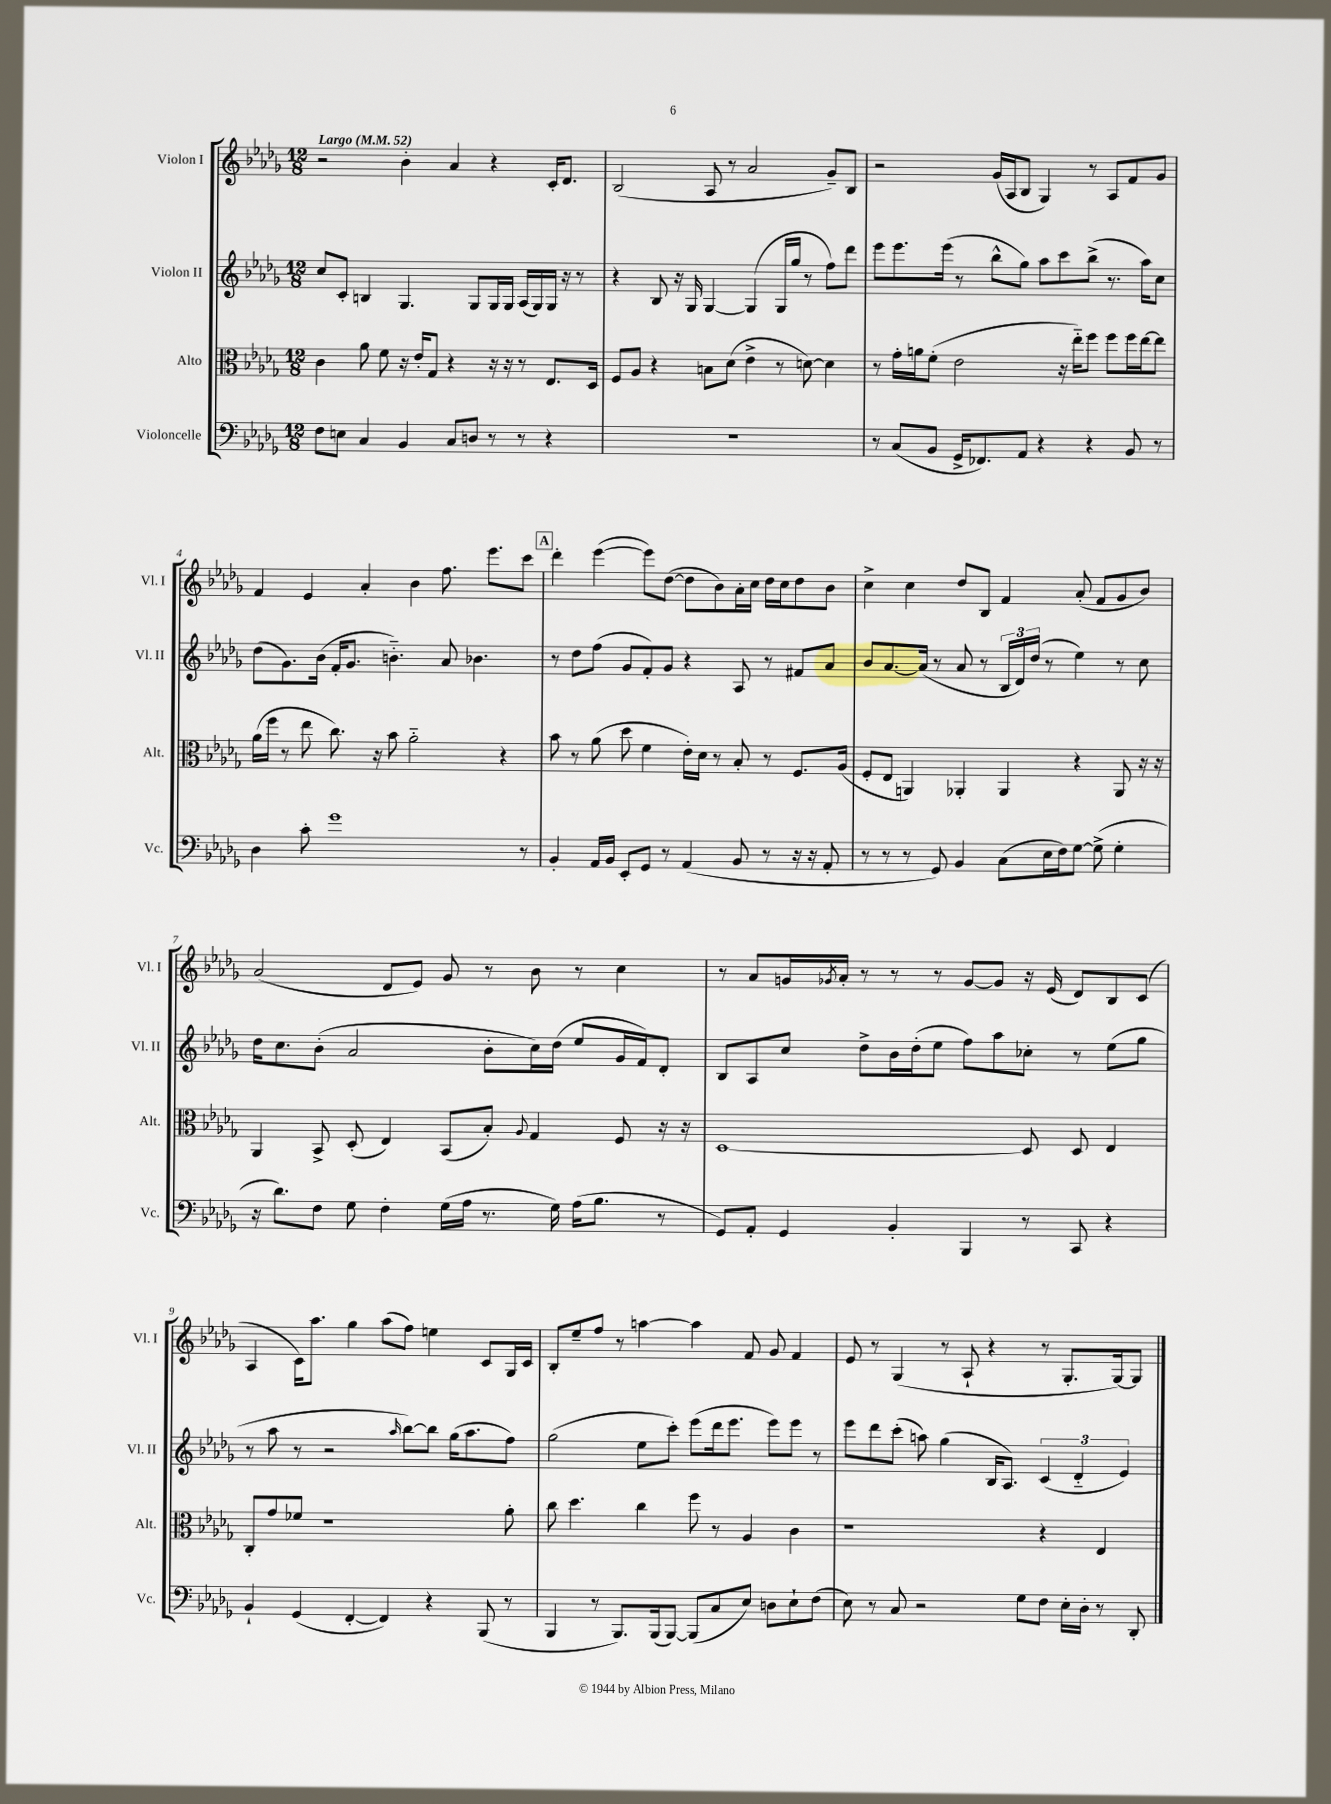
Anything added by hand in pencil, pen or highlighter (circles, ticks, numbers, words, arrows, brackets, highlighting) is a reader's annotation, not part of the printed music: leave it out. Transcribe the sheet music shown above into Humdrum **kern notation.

**kern	**kern	**kern	**kern
*part4	*part3	*part2	*part1
*staff4	*staff3	*staff2	*staff1
*I"Violoncelle	*I"Alto	*I"Violon II	*I"Violon I
*I'Vc.	*I'Alt.	*I'Vl. II	*I'Vl. I
*clefF4	*clefC3	*clefG2	*clefG2
*k[b-e-a-d-g-]	*k[b-e-a-d-g-]	*k[b-e-a-d-g-]	*k[b-e-a-d-g-]
*M12/8	*M12/8	*M12/8	*M12/8
*MM52	*MM52	*MM52	*MM52
=1	=1	=1	=1
!	!	!	!LO:TX:a:B:t=Largo
8F\L	4c\	8cc/L	2r
8En\J	.	8c'/J	.
4C/	8a-\	4Bn/	.
.	8f\	.	.
4BB-/	16r	4.G-/	4b-'\
.	16e-'/KL	.	.
.	8G-/J	.	.
8C/L	4r	.	4a-/
8Dn/J	.	8G-/L	.
8r	16r	16G-/L	4r
.	16r	16G-/JJ	.
8r	8r	(16A-/LL	.
.	.	16G-/)	.
4r	8.E-/L	16G-/JJ	16c'/KL
.	.	16r	8.d-/J
.	.	8r	.
.	16D-/Jk	.	.
=2	=2	=2	=2
1.r	8F/L	4r	(2B-/
.	8A-/J	.	.
.	4r	8B-/	.
.	.	16r	.
.	.	16G-/	.
.	8Bn\L	[4G-/	8A-/
.	(8d-\J	.	8r
.	4e-^\	(4G-/]	2a-/
.	8r	16G-/LL	.
.	.	16gg-/JJ	.
.	[8dn\)	8r	.
.	4d\]	8ff\L)	8g-~/L)
.	.	8ddd-\J	8B-/J
=3	=3	=3	=3
8r	8r	8eee-\L	2r
(8C/L	16g-'\LL	8.eee-\	.
.	16an\J	.	.
8BB-/J	(8f'\J	.	.
.	.	(16eee-\Jk	.
16GG-^/KL	2e-\	8r	.
8.FF-X/)	.	.	.
.	.	8bb-^^\L	(16g-/LL
.	.	.	16A-/J
8AA-/J	.	8gg-\J)	8B-/J
4r	.	8aa-\L	4G-/)
.	16r	8ccc\	.
.	16ee-\KL)	.	.
4r	8ff\J	(8bb-^\J	8r
.	8ff\L	8.r	8A-/L
8BB-/	16ff\L	.	8f/
.	[16ee-\J	16aa-\KL)	.
8r	8ee-\J]	8cc\J	8g-/J
!!LO:LB:g=z
=4	=4	=4	=4
4D-\	(16a-\LL	(8dd-\L	4f/
.	16ff\JJ	.	.
.	8r	8.g-\)	.
8c'\	8ee-\	.	4e-/
.	.	(16b-\Jk	.
1g-	8.cc\)	16f'/KL	.
.	.	8.g-/J	.
.	.	.	4a-'/
.	16r	.	.
.	8b-\	4.bn\)	.
.	2a-\	.	4b-\
.	.	8a-/	8.ff\
.	.	4.b-X\	.
.	.	.	8.eee-\L
.	4r	.	.
8r	.	.	8ccc\J
!!LO:REH:place=s1:t=A
=5	=5	=5	=5
4BB-'/	8b-\	8r	4ddd-'\
.	8r	8dd-\L	.
16AA-/LL	(8a-\	(8ff\J	([4eee-\
16BB-/JJ	.	.	.
8EE-'/L	8dd-\	8g-/L	.
8GG-/J	4f\	8f'/)	8eee-\L])
8r	.	8g-/J	([8dd-\J
(4AA-/	16e-'\LL)	4r	8dd-\L]
.	16d-\JJ	.	.
.	8r	.	8b-\)
8BB-/	8B-'/	8A-/	16a-'\L
.	.	.	16cc\JJ
8r	8r	8r	16dd-\LL
.	.	.	16cc\J
16r	8.F/L	8f#X/L	8dd-\
16r	.	.	.
8AA-'/	.	8a-/J	8b-\J
.	(16A-/Jk	.	.
=6	=6	=6	=6
8r	8F'/L	8b-/L	4cc^\
8r	8E-/J	[8.a-/	.
8r	4AAn/)	.	4cc\
.	.	(16a-/Jk]	.
8GG-/)	.	8r	.
4BB-/	4AA-X'/	8a-/	8dd-/L
.	.	8r	8B-/J
(8C\L	4AA-/	24B-/LL	4f/
.	.	24d-/)	.
.	.	(24dd-/JJ	.
16E-\L	.	8r	.
16F\J)	.	.	.
[8G-\J	4r	4ee-\)	(8a-'/
(8G-^\]	.	.	8f/L
4G-'\	8AA-/	8r	8g-/
.	16r	8cc\	8b-/J)
.	16r	.	.
!!LO:LB:g=z
=7	=7	=7	=7
16r	4AA-/	16dd-\KL	(2a-/
8.d-\L)	.	8.cc\	.
8F\J	8BB-^/	(8b-'\J	.
8G-\	(8D-'/	2a-/	.
4F'\	4E-/)	.	8d-/L
.	.	.	8e-/J)
(16G-\LL	(8BB-/L	.	8g-/
16A-\JJ	.	.	.
8.r	8B-'/J)	8b-'\L	8r
.	8qqA-/	.	.
.	4G-/	16cc\L)	8b-\
16G-\)	.	(16dd-\JJ	.
(16A-\KL	.	8ee-/L	8r
8.B-\J	.	.	.
.	8F/	16g-/L	4cc\
.	.	16f/J)	.
8r	16r	8d-'/J	.
.	16r	.	.
=8	=8	=8	=8
8GG-/L)	[1D-	8B-/L	8r
8AA-'/J	.	8A-/	8a-/L
4GG-/	.	8cc/J	16gn/L
.	.	.	8qg-X/
.	.	.	16a-'/JJ
.	.	8dd-^\L	8r
4BB-'/	.	16b-\L	8r
.	.	(16dd-'\J	.
.	.	8ee-\J	8r
4BBB-/	.	8ff\L)	[8g-/L
.	.	8aa-\	8g-/J]
8r	8D-/]	8cc-X'\J	16r
.	.	.	(16e-/
8CC/	8D-/	8r	8d-/L)
4r	4E-/	(8ee-\L	8B-/
.	.	8gg-\J	(8c/J
!!LO:LB:g=z
=9	=9	=9	=9
4BB-`/	8C'/L	8r	4A-/
.	8g-/	8aa-\	.
(4GG-/	8f-X/J	8r	16c\KL)
.	.	.	8.aa-\J
.	1r	2r	.
[4FF'/	.	.	4gg-\
4FF/])	.	.	(8aa-\L
.	.	16qqaa-/	.
.	.	[8bb-\L)	8ff\J)
4r	.	8bb-\J]	4een\
.	.	(16gg-\KL	.
.	.	8.aa-\	.
(8BBB-/	.	.	8c/L
8r	8a-'\	8ff\J)	16G-/L
.	.	.	16c/JJ
=10	=10	=10	=10
4BBB-/	8cc\	(2gg-\	8B-'/L
.	4.dd-\	.	8ee-~/
8r	.	.	8ff/J
8.BBB-/L)	.	.	8r
.	4cc\	8ee-\L	[4aan\
(16BBB-/k	.	.	.
[8BBB-/J)	.	8ccc'\J)	.
(8BBB-/L]	8ff\	(8eee-\L	4aa\]
8C/	8r	16ddd-\k	.
.	.	8.eee-\J	.
8E-/J)	4A-/	.	8f/
8Dn\L	.	8eee-\L)	8g-/
8E-`\	4c\	8eee-\J	4f/
(8F\J	.	8r	.
=11	=11	=11	=11
8E-\)	1r	8eee-\L	8e-/
8r	.	8ddd-\	8r
8C/	.	(8ccc'\J	(4G-/
2r	.	8aan\)	.
.	.	(4gg-\	8r
.	.	.	8A-`/
.	.	16B-/KL	4r
.	.	8.A-/J)	.
8G-\L	.	.	.
8F\J	4r	(6c/	8r
16E-'\LL	.	.	8.G-'/L
.	.	6d-/	.
16D-'\JJ	.	.	.
8r	4E-/	.	.
.	.	.	[16G-/k)
.	.	6e-/)	.
8DD-'/	.	.	8G-/J]
==	==	==	==
*-	*-	*-	*-
